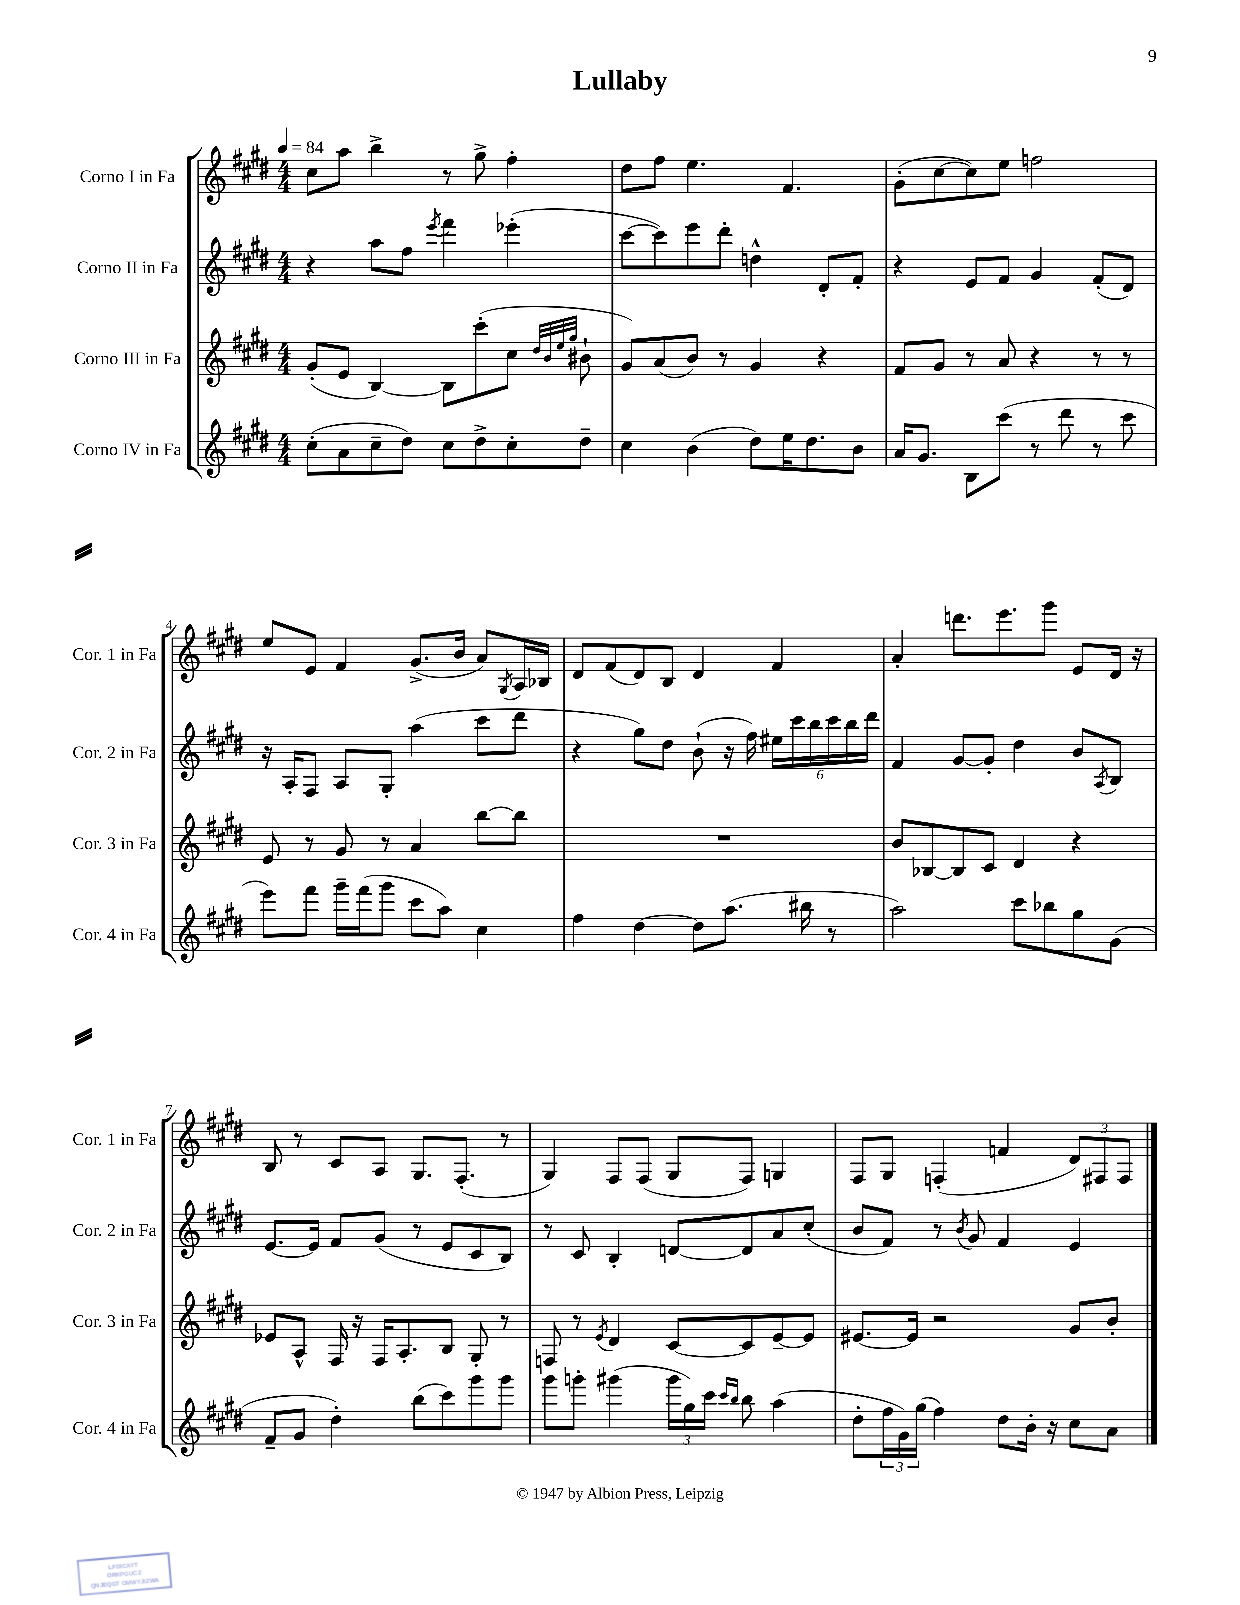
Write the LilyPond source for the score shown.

\header { title = "Lullaby" }
<<
\new StaffGroup <<
\new Staff = "s0" \with { instrumentName = "Corno I in Fa" shortInstrumentName = "Cor. 1 in Fa" } {
    \clef treble \key e \major \numericTimeSignature \time 4/4 \tempo 4 = 84
    cis''8 a''8 b''4-> r8 gis''8-> fis''4-. |
    dis''8 fis''8 e''4. fis'4. |
    gis'8-.( cis''8~ cis''8) e''8 f''2 |
    e''8 e'8 fis'4 gis'8.->( b'16 a'8) \acciaccatura { gis8 } a16 bes16 |
    dis'8 fis'8( dis'8) b8 dis'4 fis'4 |
    a'4-. d'''8. e'''8. gis'''8 e'8 dis'16 r16 |
    b8 r8 cis'8 a8 gis8. fis8.-.( r8 |
    gis4) fis8 fis8( gis8 fis8) g4 |
    fis8 gis8 f4-.( f'4 \tuplet 3/2 { dis'8) fis8 fis8 } \bar "|." |
}
\new Staff = "s1" \with { instrumentName = "Corno II in Fa" shortInstrumentName = "Cor. 2 in Fa" } {
    \clef treble \key e \major \numericTimeSignature \time 4/4
    r4 a''8 fis''8 \acciaccatura { e'''8 } fis'''4 ees'''4-.( |
    cis'''8~ cis'''8) e'''8 dis'''8-. d''4-^ dis'8-. fis'8-. |
    r4 e'8 fis'8 gis'4 fis'8-.( dis'8) |
    r16 a16-. fis8 a8 gis8-. a''4( cis'''8 dis'''8 |
    r4 gis''8) dis''8 b'8-!( r16 fis''16) \tuplet 6/4 { eis''16 cis'''16 b''16 cis'''16 b''16 dis'''16 } |
    fis'4 gis'8~ gis'8-. dis''4 b'8 \acciaccatura { a8 } b8 |
    e'8.~ e'16 fis'8 gis'8( r8 e'8 cis'8 b8) |
    r8 cis'8 b4-. d'8~ d'8 a'8 cis''8-.( |
    b'8 fis'8) r8 \acciaccatura { b'8 } gis'8 fis'4 e'4 \bar "|." |
}
\new Staff = "s2" \with { instrumentName = "Corno III in Fa" shortInstrumentName = "Cor. 3 in Fa" } {
    \clef treble \key e \major \numericTimeSignature \time 4/4
    gis'8-.( e'8 b4~) b8 cis'''8-.( cis''8 \grace { dis''32 b'32 e''32 gis''32 } bis'8-! |
    gis'8) a'8( b'8) r8 gis'4 r4 |
    fis'8 gis'8 r8 a'8 r4 r8 r8 |
    e'8 r8 gis'8 r8 a'4 b''8~ b''8 |
    R1 |
    b'8 bes8~ bes8 cis'8 dis'4 r4 |
    ees'8 a8-^ fis16 r16 fis16 a8.-. b8 gis8-. r8 |
    f8 r8 \acciaccatura { e'8 } dis'4 cis'8~ cis'8 e'8~-- e'8 |
    eis'8.~ eis'16 r2 gis'8 b'8-. \bar "|." |
}
\new Staff = "s3" \with { instrumentName = "Corno IV in Fa" shortInstrumentName = "Cor. 4 in Fa" } {
    \clef treble \key e \major \numericTimeSignature \time 4/4
    cis''8-.( a'8 cis''8-- dis''8) cis''8 dis''8-> cis''8-. dis''8-- |
    cis''4 b'4( dis''8) e''16 dis''8. b'8 |
    a'16 gis'8. b8 cis'''8( r8 dis'''8 r8 cis'''8 |
    e'''8) fis'''8 gis'''16-- fis'''16( gis'''8 cis'''8 a''8) cis''4 |
    fis''4 dis''4~ dis''8 a''8.( bis''16 r8 |
    a''2) cis'''8 bes''8 gis''8 gis'8( |
    fis'8-- gis'8 dis''4-.) b''8( cis'''8) gis'''8 gis'''8 |
    gis'''8 g'''8-. gis'''4( \tuplet 3/2 { gis'''16 gis''16) cis'''16 } \grace { cis'''16 b''16 } b''8 a''4( |
    dis''8-. \tuplet 3/2 { fis''16 gis'16) gis''16( } fis''4) dis''8 b'16-. r16 cis''8 a'8 \bar "|." |
}
>>
>>
